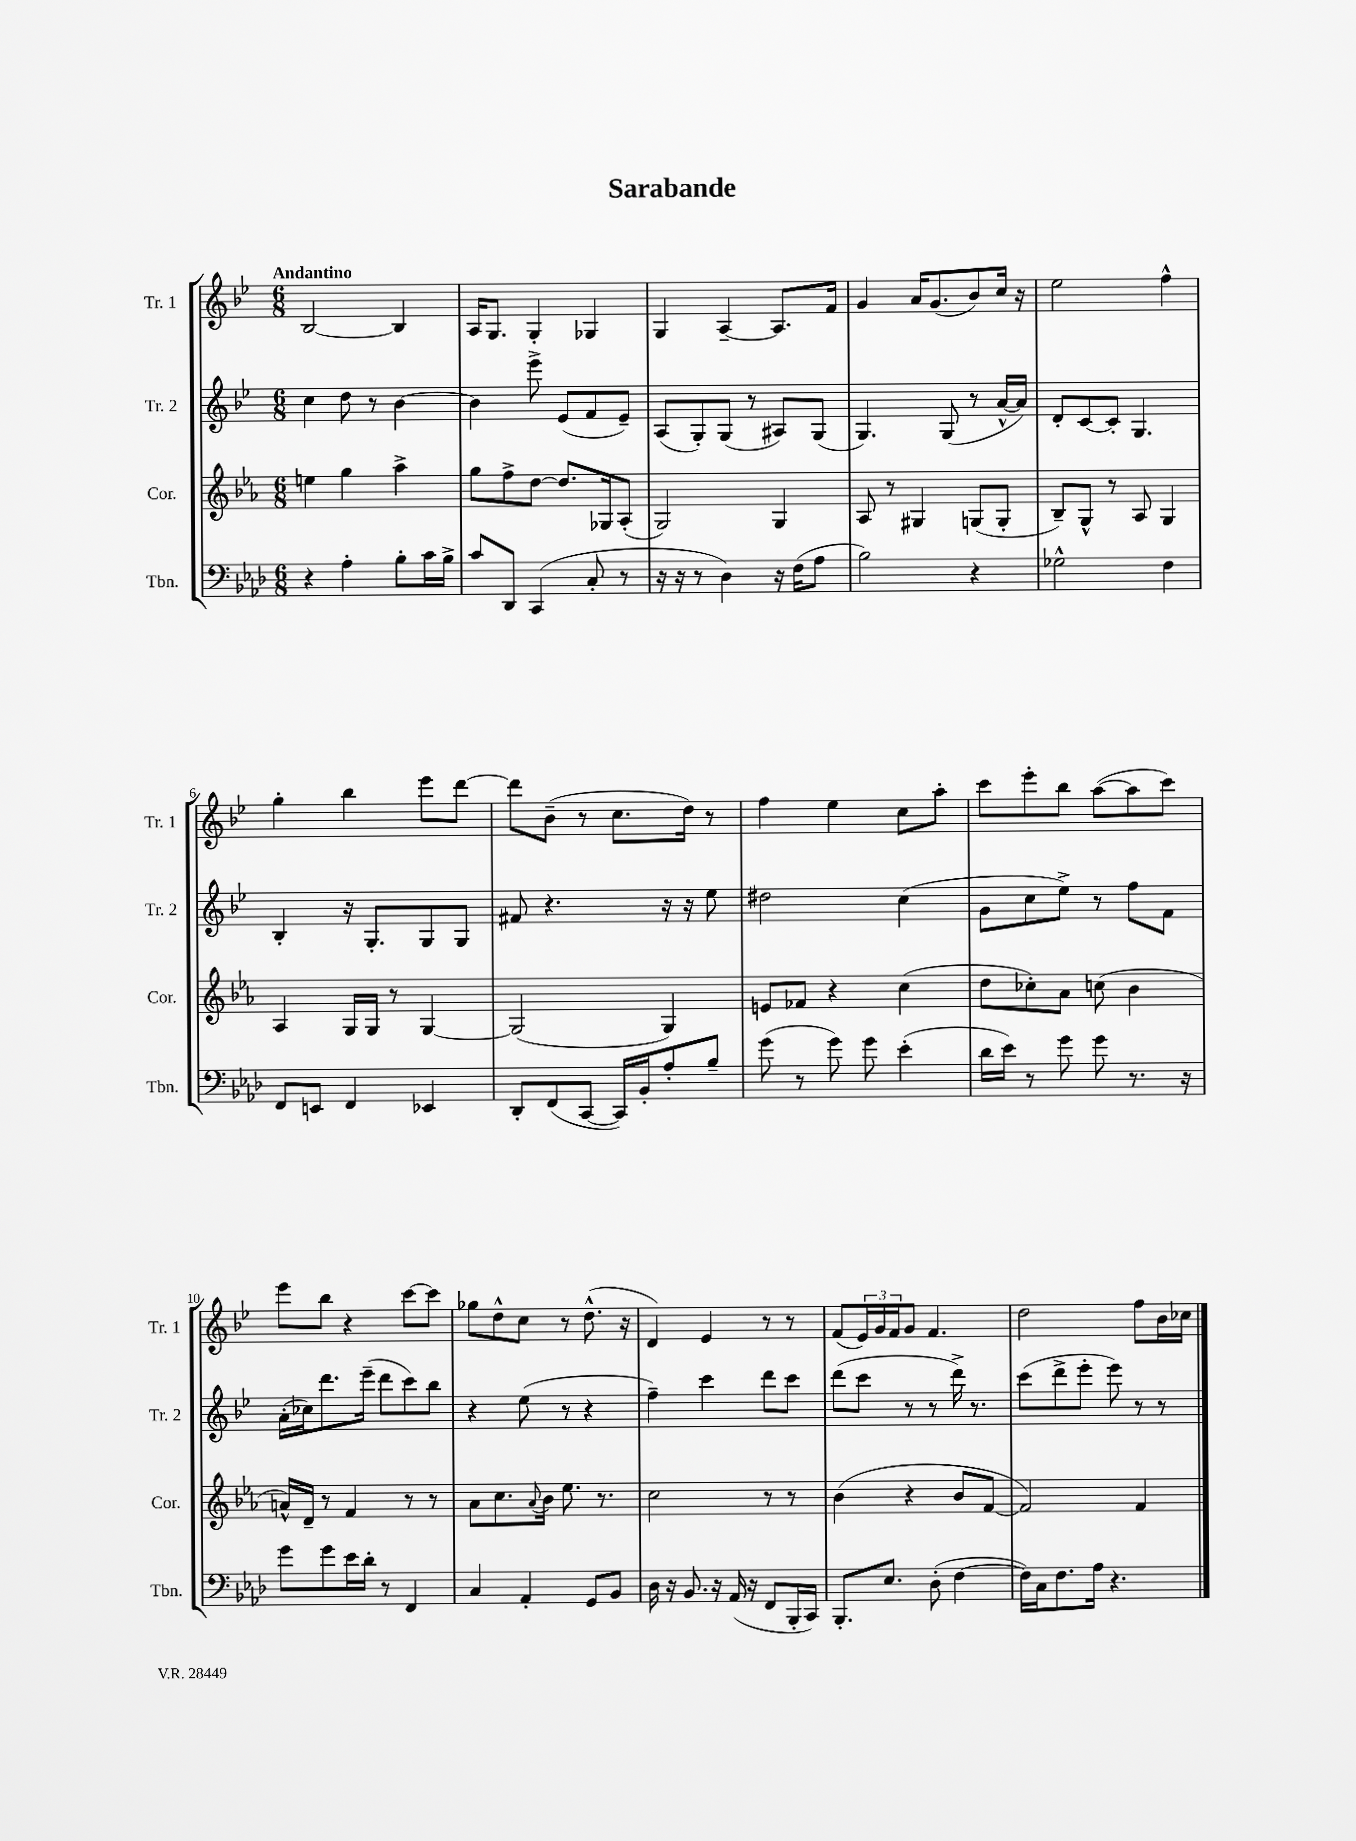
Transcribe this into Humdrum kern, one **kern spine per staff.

**kern	**kern	**kern	**kern
*part4	*part3	*part2	*part1
*staff4	*staff3	*staff2	*staff1
*I"Tbn.	*I"Cor.	*I"Tr. 2	*I"Tr. 1
*I'Tbn.	*I'Cor.	*I'Tr. 2	*I'Tr. 1
*clefF4	*clefG2	*clefG2	*clefG2
*k[b-e-a-d-]	*k[b-e-a-]	*k[b-e-]	*k[b-e-]
*M6/8	*M6/8	*M6/8	*M6/8
=1	=1	=1	=1
!	!	!	!LO:TX:a:B:t=Andantino
4r	4een\	4cc\	[2B-/
4A-'\	4gg\	8dd\	.
.	.	8r	.
8B-'\L	4aa-^\	[4b-\	4B-/]
16c\L	.	.	.
16B-^\JJ	.	.	.
=2	=2	=2	=2
8c/L	8gg\L	4b-\]	16A/KL
.	.	.	8.G/J
8DD-/J	8ff^\	.	.
(4CC/	[8dd\J	8eee-^\	4G'/
.	8.dd/L]	(8e-/L	.
8C'/	.	8f/	4G-X/
.	16G-X/k	.	.
8r	(8A-'/J	8e-~/J)	.
=3	=3	=3	=3
16r	2G/)	(8A/L	4G/
16r	.	.	.
8r	.	8G'/)	.
4D-\)	.	(8G/J	[4A~/
.	.	8r	.
16r	4G/	8A#X/L)	8.A/L]
(16F\KL	.	.	.
8A-\J	.	(8G/J	.
.	.	.	16f/Jk
=4	=4	=4	=4
2B-\)	8A-/	4.G/)	4g/
.	8r	.	.
.	4G#X/	.	16a/KL
.	.	.	(8.g/
.	.	(8G/	.
4r	(8Gn/L	8r	8b-/)
.	8G'/J	[16a^^/LL	16cc/Jk
.	.	16a/JJ])	16r
=5	=5	=5	=5
2G-X^^\	8B-~/L)	8d'/L	2ee-\
.	8G^^/J	[8c/	.
.	8r	8c'/J]	.
.	8A-/	4.G/	.
4F\	4G/	.	4ff^^\
!!LO:LB:g=z
=6	=6	=6	=6
8FF/L	4A-/	4B-'/	4gg'\
8EEn/J	.	.	.
4FF/	16G/LL	16r	4bb-\
.	16G/JJ	8.G'/L	.
.	8r	.	.
4EE-X/	[4G/	8G/	8eee-\L
.	.	8G/J	[8ddd\J
=7	=7	=7	=7
8DD-'/L	(2G/]	8f#X/	8ddd\L]
(8FF/	.	4.r	(8b-~\J
[8CC/J	.	.	8r
16CC/LL])	.	.	8.cc\L
16BB-'/J	.	.	.
8A-'/	4G/)	16r	.
.	.	16r	16dd\Jk)
8B-~/J	.	8ee-\	8r
=8	=8	=8	=8
(8g\	8en/L	2dd#X\	4ff\
8r	8f-X/J	.	.
8g\)	4r	.	4ee-\
8g\	.	.	.
(4e-'\	(4cc\	(4cc\	8cc\L
.	.	.	8aa'\J
=9	=9	=9	=9
16d-\LL	8dd\L	8g\L	8ccc\L
16e-\JJ)	.	.	.
8r	8cc-X'\)	8cc\	8eee-'\
8g\	8a-\J	8ee-^\J)	8bb-\J
8g\	(8ccn\	8r	([8aa\L
8.r	4b-\	8ff\L	8aa\]
.	.	8f\J	8ccc\J)
16r	.	.	.
!!LO:LB:g=z
=10	=10	=10	=10
8g\L	16an^^/LL)	(16a'\LL	8eee-\L
.	16d~/JJ	16cc-X\J)	.
8g\	8r	8.ddd\	8bb-\J
16e-\L	4f/	.	4r
16d-'\JJ	.	(16eee-~\Jk	.
8r	.	8ddd\L	.
4FF/	8r	8ccc\)	[8ccc\L
.	8r	8bb-\J	8ccc\J]
=11	=11	=11	=11
4C/	8a-\L	4r	8gg-X\L
.	8.cc\	.	8dd^^\
4AA-'/	.	(8ee-\	8cc\J
.	8qqa-/	.	.
.	16b-\Jk	.	.
.	8.ee-\	8r	8r
8GG/L	.	4r	(8.dd^^\
.	8.r	.	.
8BB-/J	.	.	.
.	.	.	16r
=12	=12	=12	=12
16D-\	2cc\	4ff~\)	4d/)
16r	.	.	.
8.BB-/	.	.	.
.	.	4ccc\	4e-/
16r	.	.	.
(16AA-/	.	.	.
16r	.	.	.
8FF/L	8r	8ddd\L	8r
16BBB-'/L	8r	8ccc\J	8r
16CC/JJ)	.	.	.
=13	=13	=13	=13
8.BBB-'/L	(4b-\	(8ddd\L	(8f/L
.	.	8ccc\J	24e-/L)
.	.	.	24g/
8.E-/J	.	.	.
.	.	.	24f/J
.	4r	8r	8g/J
(8D-'\	.	8r	4.f/
[4F\	8b-/L	16ddd^\)	.
.	.	8.r	.
.	[8f/J	.	.
=14	=14	=14	=14
16F\LL])	2f/])	(8ccc\L	2dd\
16C\J	.	.	.
8.F\	.	8ddd^\	.
.	.	8eee-'\J	.
16A-\Jk	.	.	.
4.r	.	8eee-\)	.
.	4f/	8r	8ff\L
.	.	8r	16b-\L
.	.	.	16cc-X\JJ
==	==	==	==
*-	*-	*-	*-
